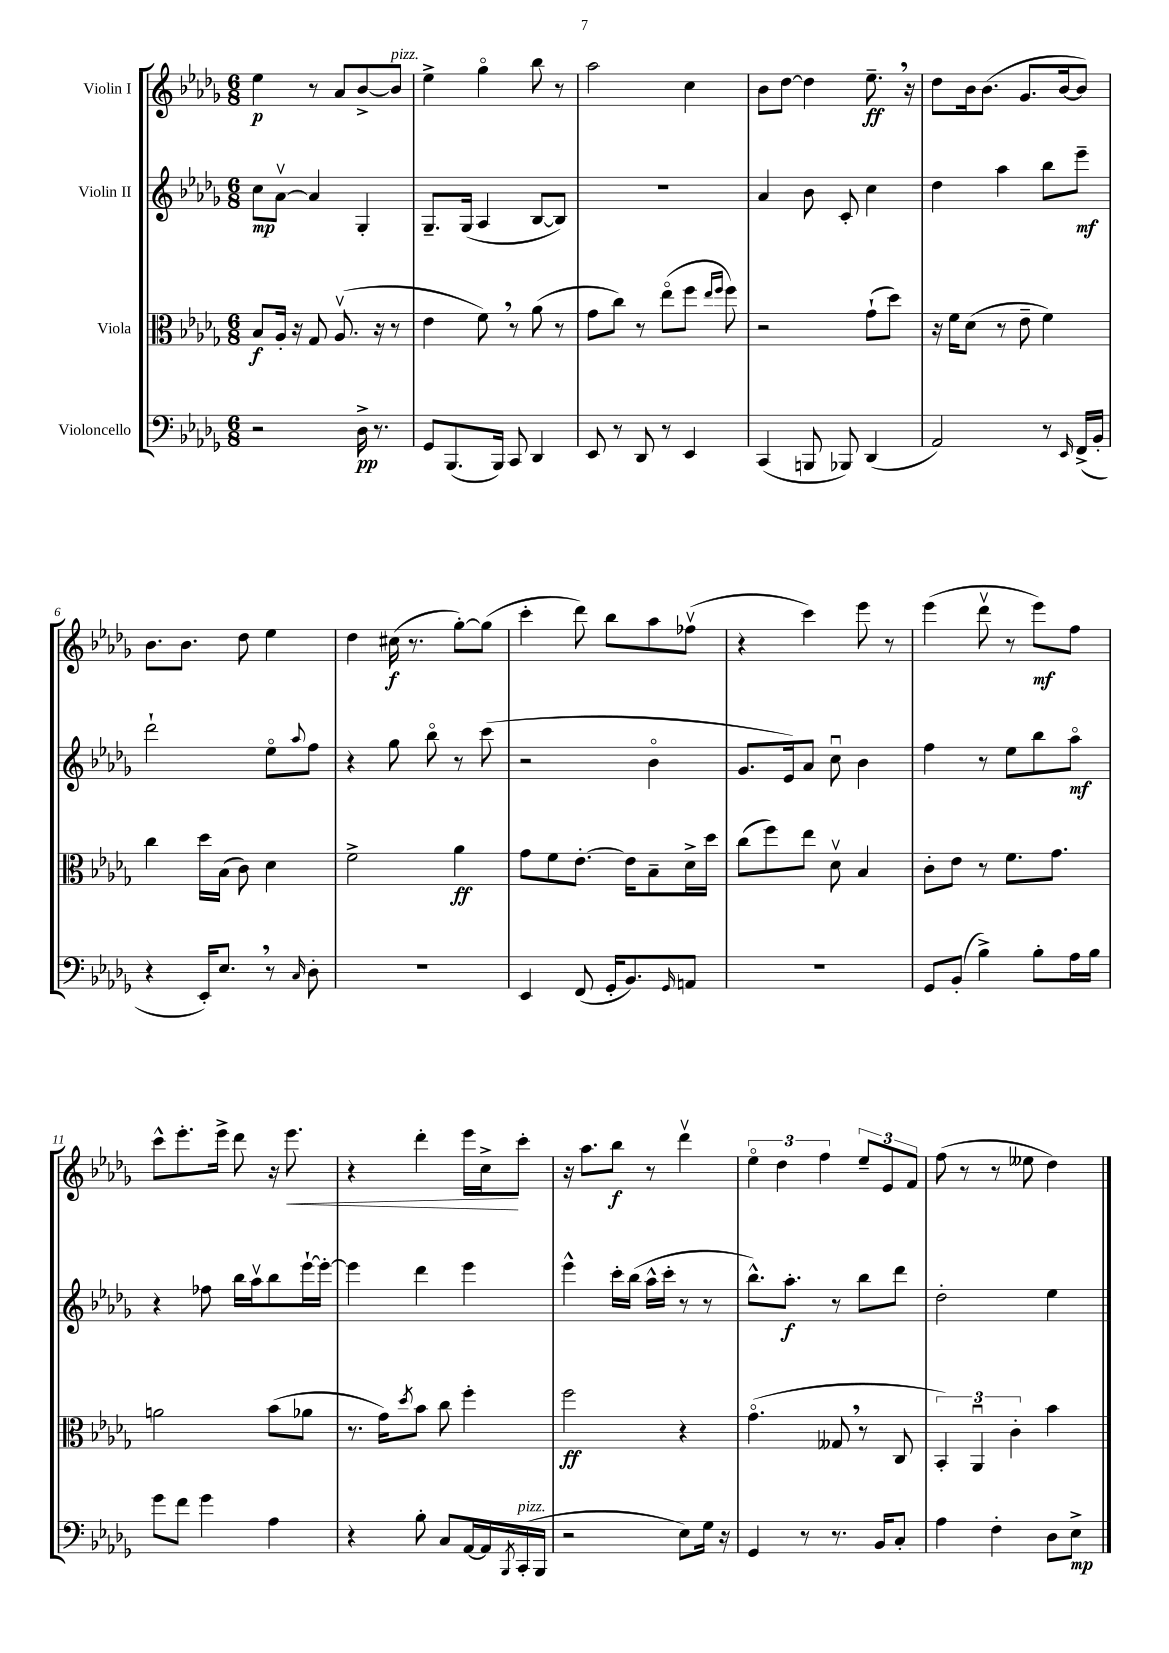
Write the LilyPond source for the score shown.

<<
\new StaffGroup <<
\new Staff = "s0" \with { instrumentName = "Violin I" } {
    \clef treble \key des \major \numericTimeSignature \time 6/8
    ees''4\p r8 aes'8 bes'8~-> bes'8^\markup { \italic "pizz." } |
    ees''4-> ges''4\flageolet bes''8 r8 |
    aes''2 c''4 |
    bes'8 des''8~ des''4 ees''8.--\ff \breathe r16 |
    des''8 bes'16 bes'8.( ges'8. bes'16~ bes'8) |
    bes'8. bes'8. des''8 ees''4 |
    des''4 cis''16\f( r8. ges''8~-.) ges''8( |
    c'''4-. des'''8) bes''8 aes''8 fes''8\upbow( |
    r4 c'''4) ees'''8 r8 |
    ees'''4( des'''8\upbow r8 ees'''8\mf) f''8 |
    c'''8-^ ees'''8.-. ees'''16-> des'''8 r16 ees'''8.\< |
    r4 des'''4-. ees'''16 c''16->\! c'''8-. |
    r16 aes''8. bes''8\f r8 des'''4\upbow |
    \tuplet 3/2 { ees''4\flageolet des''4 f''4 } \tuplet 3/2 { ees''8-- ees'8 f'8 } |
    f''8( r8 r8 eeses''8 des''4) \bar "|." |
}
\new Staff = "s1" \with { instrumentName = "Violin II" } {
    \clef treble \key des \major \numericTimeSignature \time 6/8
    c''8\mp aes'8~\upbow aes'4 ges4-. |
    ges8.-- ges16( aes4 bes8~ bes8) |
    R2. |
    aes'4 bes'8 c'8-. c''4 |
    des''4 aes''4 bes''8 ees'''8--\mf |
    des'''2-! ees''8\flageolet \appoggiatura { aes''8 } f''8 |
    r4 ges''8 bes''8\flageolet r8 c'''8( |
    r2 bes'4\flageolet |
    ges'8. ees'16) aes'8 c''8\downbow bes'4 |
    f''4 r8 ees''8 bes''8 aes''8\flageolet\mf |
    r4 fes''8 bes''16 aes''16\upbow bes''8 ees'''16~-! ees'''16~-. |
    ees'''4 des'''4 ees'''4 |
    ees'''4-^ c'''16-. bes''16( aes''16-^ c'''16-. r8 r8 |
    bes''8.-^) aes''8.-.\f r8 bes''8 des'''8 |
    des''2-. ees''4 \bar "|." |
}
\new Staff = "s2" \with { instrumentName = "Viola" } {
    \clef alto \key des \major \numericTimeSignature \time 6/8
    bes8\f aes16-. r16 ges8 aes8.\upbow( r16 r8 |
    ees'4 f'8) \breathe r8 aes'8( r8 |
    ges'8 c''8) r8 ees''8\flageolet( f''8 \grace { ees''16 f''16 } f''8) |
    r2 ges'8-!( des''8) |
    r16 f'16 des'8( r8 ees'8-- f'4) |
    c''4 des''16 bes16( c'8) des'4 |
    f'2-> aes'4\ff |
    ges'8 f'8 ees'8.~-. ees'16 bes8-- des'16-> des''16 |
    c''8( f''8) ees''8 des'8\upbow bes4 |
    c'8-. ees'8 r8 f'8. ges'8. |
    a'2 bes'8( aes'8 |
    r8. ges'16) \acciaccatura { des''8 } bes'8 c''8 f''4-. |
    f''2\ff r4 |
    ges'4.\flageolet( geses8 \breathe r8 c8 |
    \tuplet 3/2 { bes,4-.) aes,4\downbow c'4-. } bes'4 \bar "|." |
}
\new Staff = "s3" \with { instrumentName = "Violoncello" } {
    \clef bass \key des \major \numericTimeSignature \time 6/8
    r2 des16->\pp r8. |
    ges,8 bes,,8.( bes,,16) c,8 des,4 |
    ees,8 r8 des,8 r8 ees,4 |
    c,4( b,,8 bes,,8) des,4( |
    aes,2) r8 \grace { ees,16 } f,16->( bes,16-. |
    r4 ees,16-.) ees8. \breathe r8 \grace { c16 } des8-. |
    R2. |
    ees,4 f,8( ges,16-. bes,8.) \grace { ges,16 } a,8 |
    R2. |
    ges,8 bes,8-.( bes4->) bes8-. aes16 bes16 |
    ges'8 f'8 ges'4 aes4 |
    r4 bes8-. c8 aes,16~ aes,16 \acciaccatura { bes,,8 } c,16-.^\markup { \italic "pizz." }( bes,,16 |
    r2 ees8) ges16 r16 |
    ges,4 r8 r8. bes,16 c8-. |
    aes4 f4-. des8 ees8->\mp \bar "|." |
}
>>
>>
